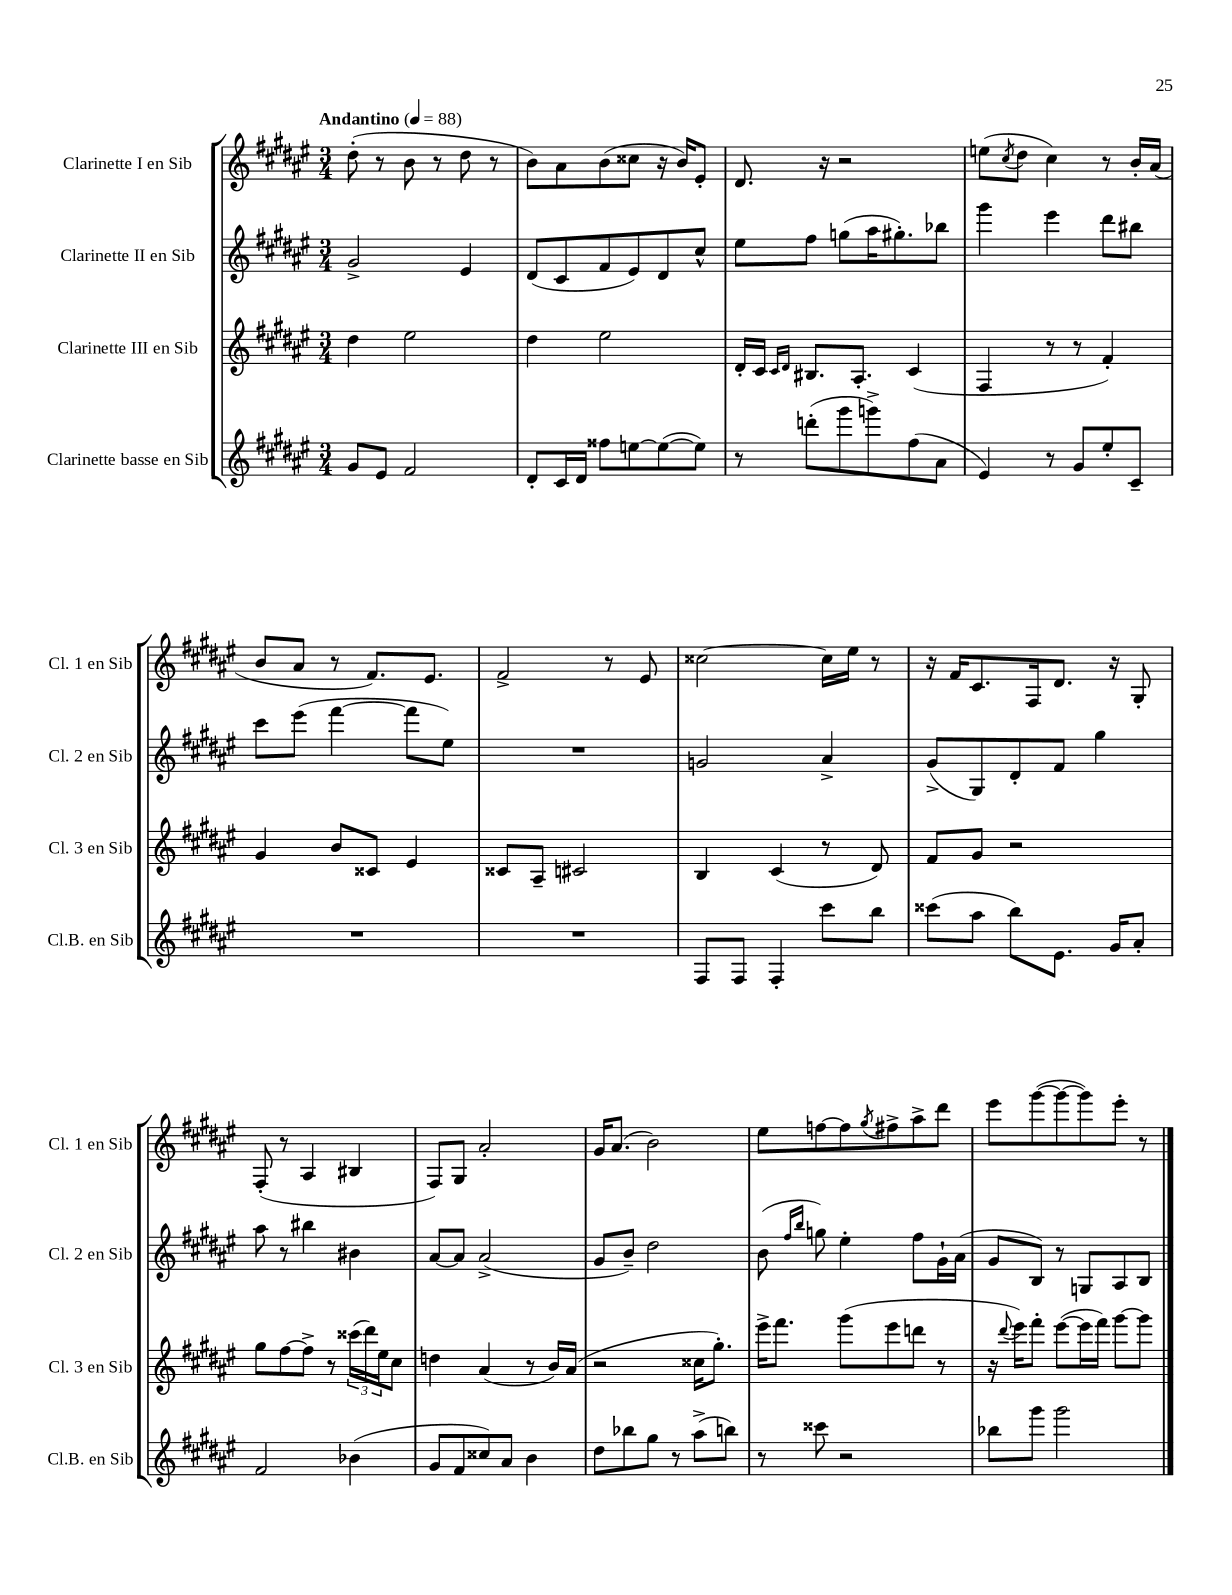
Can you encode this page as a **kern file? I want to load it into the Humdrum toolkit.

**kern	**kern	**kern	**kern
*part4	*part3	*part2	*part1
*staff4	*staff3	*staff2	*staff1
*I"Clarinette basse en Sib	*I"Clarinette III en Sib	*I"Clarinette II en Sib	*I"Clarinette I en Sib
*I'Cl.B. en Sib	*I'Cl. 3 en Sib	*I'Cl. 2 en Sib	*I'Cl. 1 en Sib
*clefG2	*clefG2	*clefG2	*clefG2
*k[f#c#g#d#a#e#]	*k[f#c#g#d#a#e#]	*k[f#c#g#d#a#e#]	*k[f#c#g#d#a#e#]
*M3/4	*M3/4	*M3/4	*M3/4
*MM88	*MM88	*MM88	*MM88
=1	=1	=1	=1
!	!	!	!LO:TX:a:B:t=Andantino
8g#/L	4dd#\	2g#^/	(8dd#'\
8e#/J	.	.	8r
2f#/	2ee#\	.	8b\
.	.	.	8r
.	.	4e#/	8dd#\
.	.	.	8r
=2	=2	=2	=2
8d#'/L	4dd#\	(8d#/L	8b\L)
16c#/L	.	8c#/	8a#\
16d#/JJ	.	.	.
8ff##X\L	2ee#\	8f#/	(8b\
[8een\	.	8e#/)	8cc##X\J
(8ee\_	.	8d#/	16r
.	.	.	16b/KL)
8ee\J])	.	8cc#^^/J	8e#'/J
=3	=3	=3	=3
8r	16d#'/LL	8ee#\L	8.d#/
.	16c#/JJ	.	.
.	16qqc#/LL	.	.
.	16qqd#/JJ	.	.
(8dddn'\L	8.B#X/L	8ff#\J	.
.	.	.	16r
8ggg#\	.	(8ggn\L	2r
.	8.A#'/J	.	.
8gggn^\)	.	16aa#\K	.
.	.	8.gg#X'\)	.
(8ff#\	(4c#/	.	.
8a#\J	.	8bb-X\J	.
=4	=4	=4	=4
4e#/)	4F#/	4ggg#\	(8een\L
.	.	.	8qcc#/
.	.	.	8dd#\J
8r	8r	4eee#\	4cc#\)
8g#/L	8r	.	.
8ee#'/	4f#'/)	8ddd#\L	8r
8c#~/J	.	8bb#X\J	16b'/LL
.	.	.	(16a#/JJ
!!LO:LB:g=z
=5	=5	=5	=5
2.r	4g#/	8ccc#\L	8b/L
.	.	(8eee#\J	8a#/J
.	8b/L	[4fff#\	8r
.	8c##X/J	.	8.f#/L)
.	4e#/	8fff#\L]	.
.	.	.	8.e#/J
.	.	8ee#\J)	.
=6	=6	=6	=6
2.r	8c##X/L	2.r	2f#^/
.	8A#~/J	.	.
.	2c#X/	.	.
.	.	.	8r
.	.	.	8e#/
=7	=7	=7	=7
8F#/L	4B/	2gn/	[2cc##X\
8F#/J	.	.	.
4F#'/	(4c#/	.	.
8ccc#\L	8r	4a#^/	16cc##\LL]
.	.	.	16ee#\JJ
8bb\J	8d#/)	.	8r
=8	=8	=8	=8
(8ccc##X\L	8f#/L	(8g#^/L	16r
.	.	.	16f#/KL
8aa#\J	8g#/J	8G#/)	8.c#/
8bb\L)	2r	8d#'/	.
.	.	.	16F#/k
8.e#\J	.	8f#/J	8.d#/J
.	.	4gg#\	.
16g#/KL	.	.	16r
8a#'/J	.	.	8G#'/
!!LO:LB:g=z
=9	=9	=9	=9
2f#/	8gg#\L	8aa#\	(8F#'/
.	[8ff#\	8r	8r
.	8ff#^\J]	4bb#X\	4A#/
.	8r	.	.
(4b-X\	(24ccc##X\LL	4b#X\	4B#X/
.	24ddd#\)	.	.
.	24ee#\J	.	.
.	8cc#\J	.	.
=10	=10	=10	=10
8g#/L	4ddn\	[8a#/L	8F#/L)
8f#/	.	8a#/J]	8G#/J
8cc##X/)	(4a#/	(2a#^/	2a#'/
8a#/J	.	.	.
4b\	8r	.	.
.	16b/LL)	.	.
.	(16a#/JJ	.	.
=11	=11	=11	=11
8dd#\L	2r	8g#/L	16g#/KL
.	.	.	(8.a#/J
8bb-X\	.	8b~/J)	.
8gg#\J	.	2dd#\	2b\)
8r	.	.	.
(8aa#^\L	16cc##X\KL	.	.
.	8.gg#'\J)	.	.
8bbn\J)	.	.	.
=12	=12	=12	=12
8r	16eee#^\KL	(8b\	8ee#\L
.	8.fff#\J	.	.
.	.	16qqff#/LL	.
.	.	16qqbb/JJ	.
8ccc##X\	.	8ggn\)	[8ffn\
2r	(8ggg#\L	4ee#'\	8ff\]
.	.	.	8qgg#/
.	8eee#\	.	8ff#X^\
.	8dddn\J	8ff#\L	8aa#^\
.	8r	16g#`\L	8ddd#\J
.	.	(16a#\JJ	.
=13	=13	=13	=13
8bb-X\L	16r	8g#/L	8eee#\L
.	8qqddd#/	.	.
.	16eee#\KL)	.	.
8ggg#\J	8fff#'\J	8B/J)	([8ggg#\
2ggg#\	([8eee#\L	8r	8ggg#\_
.	16eee#\L]	8Gn/L	8ggg#\])
.	16fff#\JJ)	.	.
.	[8ggg#\L	8A#/	8eee#'\J
.	8ggg#\J]	8B/J	8r
==	==	==	==
*-	*-	*-	*-
